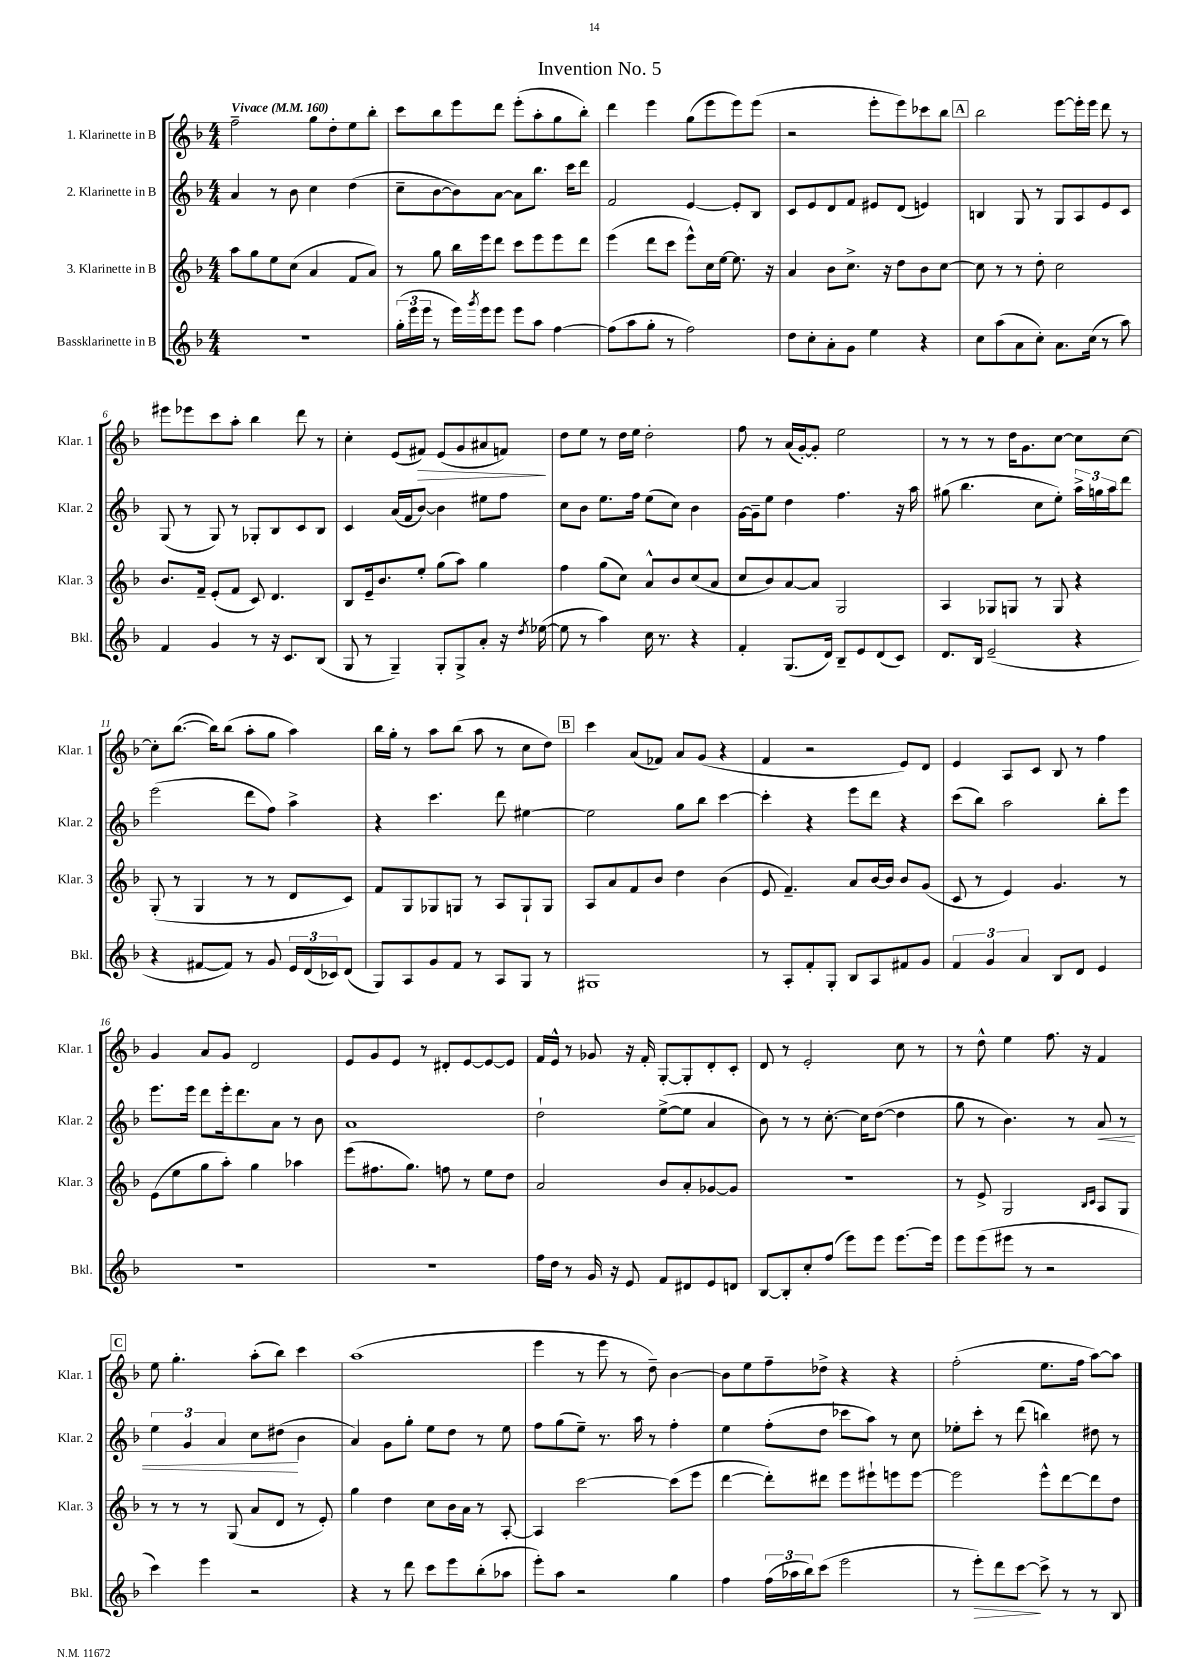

**kern	**kern	**kern	**kern
*staff4	*staff3	*staff2	*staff1
*clefG2	*clefG2	*clefG2	*clefG2
*k[b-]	*k[b-]	*k[b-]	*k[b-]
*M4/4	*M4/4	*M4/4	*M4/4
*MM160	*MM160	*MM160	*MM160
1r	8aa	4a	2ff~
.	8gg	.	.
.	8ee	8r	.
.	(8cc	8b-	.
.	4a	4cc	8gg
.	.	.	8dd'
.	8f	(4dd	8ee
.	8a)	.	8bb-'
=	=	=	=
(24gg'	8r	8cc~	8ccc
24eee	.	.	.
24eee	.	.	.
8r	8gg	[8b-	8bb-
16eee)	16bb-	8b-])	8eee
8qggg	.	.	.
16eee	16eee	.	.
8eee	8ddd	[8a	8ddd
8eee	8ccc	8a]	(8eee'
8aa	8eee	8.bb-	8aa'
[4ff	8eee	.	8gg
.	.	16ccc	.
.	8ddd	8ddd	8bb-')
=	=	=	=
(8ff]	(4eee	2f	4ddd
8aa	.	.	.
8gg'	8ddd	.	4eee
8r	8ccc	.	.
2ff)	8eee^^)	[4e	(8gg
.	16cc	.	8eee
.	[16ee	.	.
.	8.ee]	8e']	8eee)
.	.	8B-	(8eee
.	16r	.	.
=	=	=	=
8dd	4a	8c	2r
8cc'	.	8e	.
8a'	8b-	8d	.
8g	8.cc^	8f	.
4ee	.	8e#	8eee'
.	16r	.	.
.	8dd	(8d	8eee)
4r	8b-	4e)	8ccc-
.	[8cc	.	8bb-
=	=	=	=
8cc	8cc]	4B	2bb-
(8aa	8r	.	.
8a	8r	8G	.
8cc')	8dd'	8r	.
8.a	2cc	8G	[8eee
.	.	8A	16eee']
(16cc	.	.	16eee
8r	.	8e	8ddd
8aa)	.	8c	8r
=	=	=	=
4f	8.b-	(8G	8eee#
.	.	8r	8eee-
.	16f~	.	.
4g	(8e'	8G)	8ccc
.	8f	8r	8aa'
8r	8c)	8G-'	4bb-
16r	4.d	8B-	.
8.c	.	.	.
.	.	8c	8ddd
(8B-	.	8B-	8r
=	=	=	=
8G	8B-	4c	4cc'
8r	16e~	.	.
.	8.b-	.	.
4G~)	.	(16a	(8e
.	.	16f	.
.	8ee'	[8b-)	8f#)
8G'	(8gg	4b-]	(8e
8G^	8aa)	.	8g
8a'	4gg	8ee#	8a#
16r	.	8ff	8f)
8qdd	.	.	.
([16ee-	.	.	.
=	=	=	=
8ee-]	4ff	8cc	8dd
8r	.	8b-	8ee
4aa)	(8gg	8.ee	8r
.	8cc)	.	16dd
.	.	16ff	16ee
16cc	8a^^	(8ee	2dd'
8.r	.	.	.
.	8b-	8cc)	.
4r	(8cc	4b-	.
.	8a	.	.
=	=	=	=
4f'	8cc	[16g	8ff
.	.	16g~]	.
.	8b-)	8ee	8r
(8.G	[8a	4dd	(16a
.	.	.	[16g')
.	8a]	.	8g']
16d)	.	.	.
8B-~	2G	4.ff	2ee
8e	.	.	.
(8d	.	.	.
8c)	.	16r	.
.	.	16aa	.
=	=	=	=
8.d	4A	(8gg#	8r
.	.	4.bb-	8r
16B-	.	.	.
(2e~	8G-	.	8r
.	8G	.	16dd
.	.	.	8.g
.	8r	8cc	.
.	8G	8ee')	[8cc
4r	4r	24aa^	8cc]
.	.	24gg	.
.	.	24aa	.
.	.	8ddd	[8cc
=	=	=	=
4r	(8G'	(2eee	8cc']
.	8r	.	([8.bb-
[8f#	4G	.	.
.	.	.	16bb-])
8f#])	.	.	(8bb-
8r	8r	8ddd	8aa'
8g	8r	8ff)	8gg
24e	8d	4aa^	4aa)
(24d	.	.	.
24c-)	.	.	.
(8d	8c)	.	.
=	=	=	=
8G)	8f	4r	16bb-
.	.	.	16gg'
8A	8G	.	8r
8g	8G-	4.ccc	8aa
8f	8G	.	(8bb-
8r	8r	.	8aa
8A	8A	8ddd	8r
8G	8G`	[4ee#	8cc
8r	8G	.	8dd)
=	=	=	=
1G#	8A	2ee#]	4ccc
.	8a	.	.
.	8f	.	(8a
.	8b-	.	8f-)
.	4dd	8gg	8a
.	.	8bb-	(8g
.	(4b-	[4ccc	4r
=	=	=	=
8r	8e	4ccc']	4f
8A'	4.f~)	.	.
8f'	.	4r	2r
8G'	.	.	.
8B-	8a	8eee	.
8A	[16b-	8ddd	.
.	16b-]	.	.
8f#	8b-	4r	8e)
8g	(8g	.	8d
=	=	=	=
6f	8c	(8ccc	4e
.	8r	8bb-)	.
6g	.	.	.
.	4e)	2aa	8A
6a	.	.	.
.	.	.	8c
8B-	4.g	.	8B-
8d	.	.	8r
4e	.	8bb-'	4ff
.	8r	8eee	.
=	=	=	=
1r	(8e	8.eee	4g
.	8ee	.	.
.	.	16eee	.
.	8gg	8ddd	8a
.	8aa')	16eee'	8g
.	.	8.ddd	.
.	4gg	.	2d
.	.	8a	.
.	4aa-	8r	.
.	.	8b-	.
=	=	=	=
1r	(8eee	1a	8e
.	8.ff#	.	8g
.	.	.	8e
.	8.gg)	.	.
.	.	.	8r
.	8ff	.	8d#'
.	8r	.	[8e
.	8ee	.	8e_
.	8dd	.	8e]
=	=	=	=
16ff	2a	2dd`	16f
16dd	.	.	16e^^
8r	.	.	8r
16g	.	.	8g-
16r	.	.	.
8e	.	.	16r
.	.	.	16f'
8f	8b-	([8ee^	[8G'
8d#	8a'	8ee]	8G']
8e	[8g-	4a	8d'
8d	8g-]	.	8c'
=	=	=	=
[8B-	1r	8b-)	8d
8B-']	.	8r	8r
8cc'	.	8r	2e'
(8ff	.	[8.cc'	.
8eee)	.	.	.
.	.	16cc]	.
8eee	.	([8dd	.
[8.eee	.	4dd]	8cc
.	.	.	8r
16eee]	.	.	.
=	=	=	=
8eee	8r	8gg	8r
(8eee	8e^	8r	8dd^^
8eee#	2G	4.b-)	4ee
8r	.	.	.
2r	.	.	8.ff
.	.	8r	.
.	.	.	16r
.	16qqB-	.	.
.	16qqc	.	.
.	8A	8a	4f
.	8G	8r	.
=	=	=	=
4ccc)	8r	6ee	8ee
.	8r	.	4.gg'
.	.	6g	.
4eee	8r	.	.
.	.	6a	.
.	(8G	.	.
2r	8a	8cc	(8aa'
.	8d	(8dd#	8bb-)
.	8r	4b-	4ccc
.	8e')	.	.
=	=	=	=
4r	4gg	4a)	(1aa
8r	4dd	8g	.
8ddd	.	8gg'	.
8ccc	8cc	8ee	.
8eee	16b-	8dd	.
.	16a	.	.
(8bb-'	8r	8r	.
8aa-	[8A'	8ee	.
=	=	=	=
8eee')	4A]	8ff	4eee
8aa	.	(8gg	.
2r	[2ccc	8ee~)	8r
.	.	8.r	8eee
.	.	.	8r
.	.	16aa	.
.	.	8r	8dd~)
4gg	(8ccc]	4ff'	[4b-
.	8eee	.	.
=	=	=	=
4ff	[4ddd	4ee	8b-]
.	.	.	8ee
(24ff	8ddd'])	(8ff'	8ff~
24aa-	.	.	.
24bb-)	.	.	.
(8ccc	8ddd#	8dd	8dd-^
2eee	8eee	8ccc-	4r
.	8eee#`	8aa)	.
.	8eee	8r	4r
.	[8eee	8cc	.
=	=	=	=
8r	2eee]	8ee-'	(2ff'
8eee')	.	8ccc'	.
8ddd	.	8r	.
[8ccc	.	(8ddd	.
8ccc^]	8eee^^	4bb)	8.ee
8r	[8ddd	.	.
.	.	.	16ff
8r	8ddd]	8dd#	[8aa)
8B-	8dd	8r	8aa]
==	==	==	==
*-	*-	*-	*-
